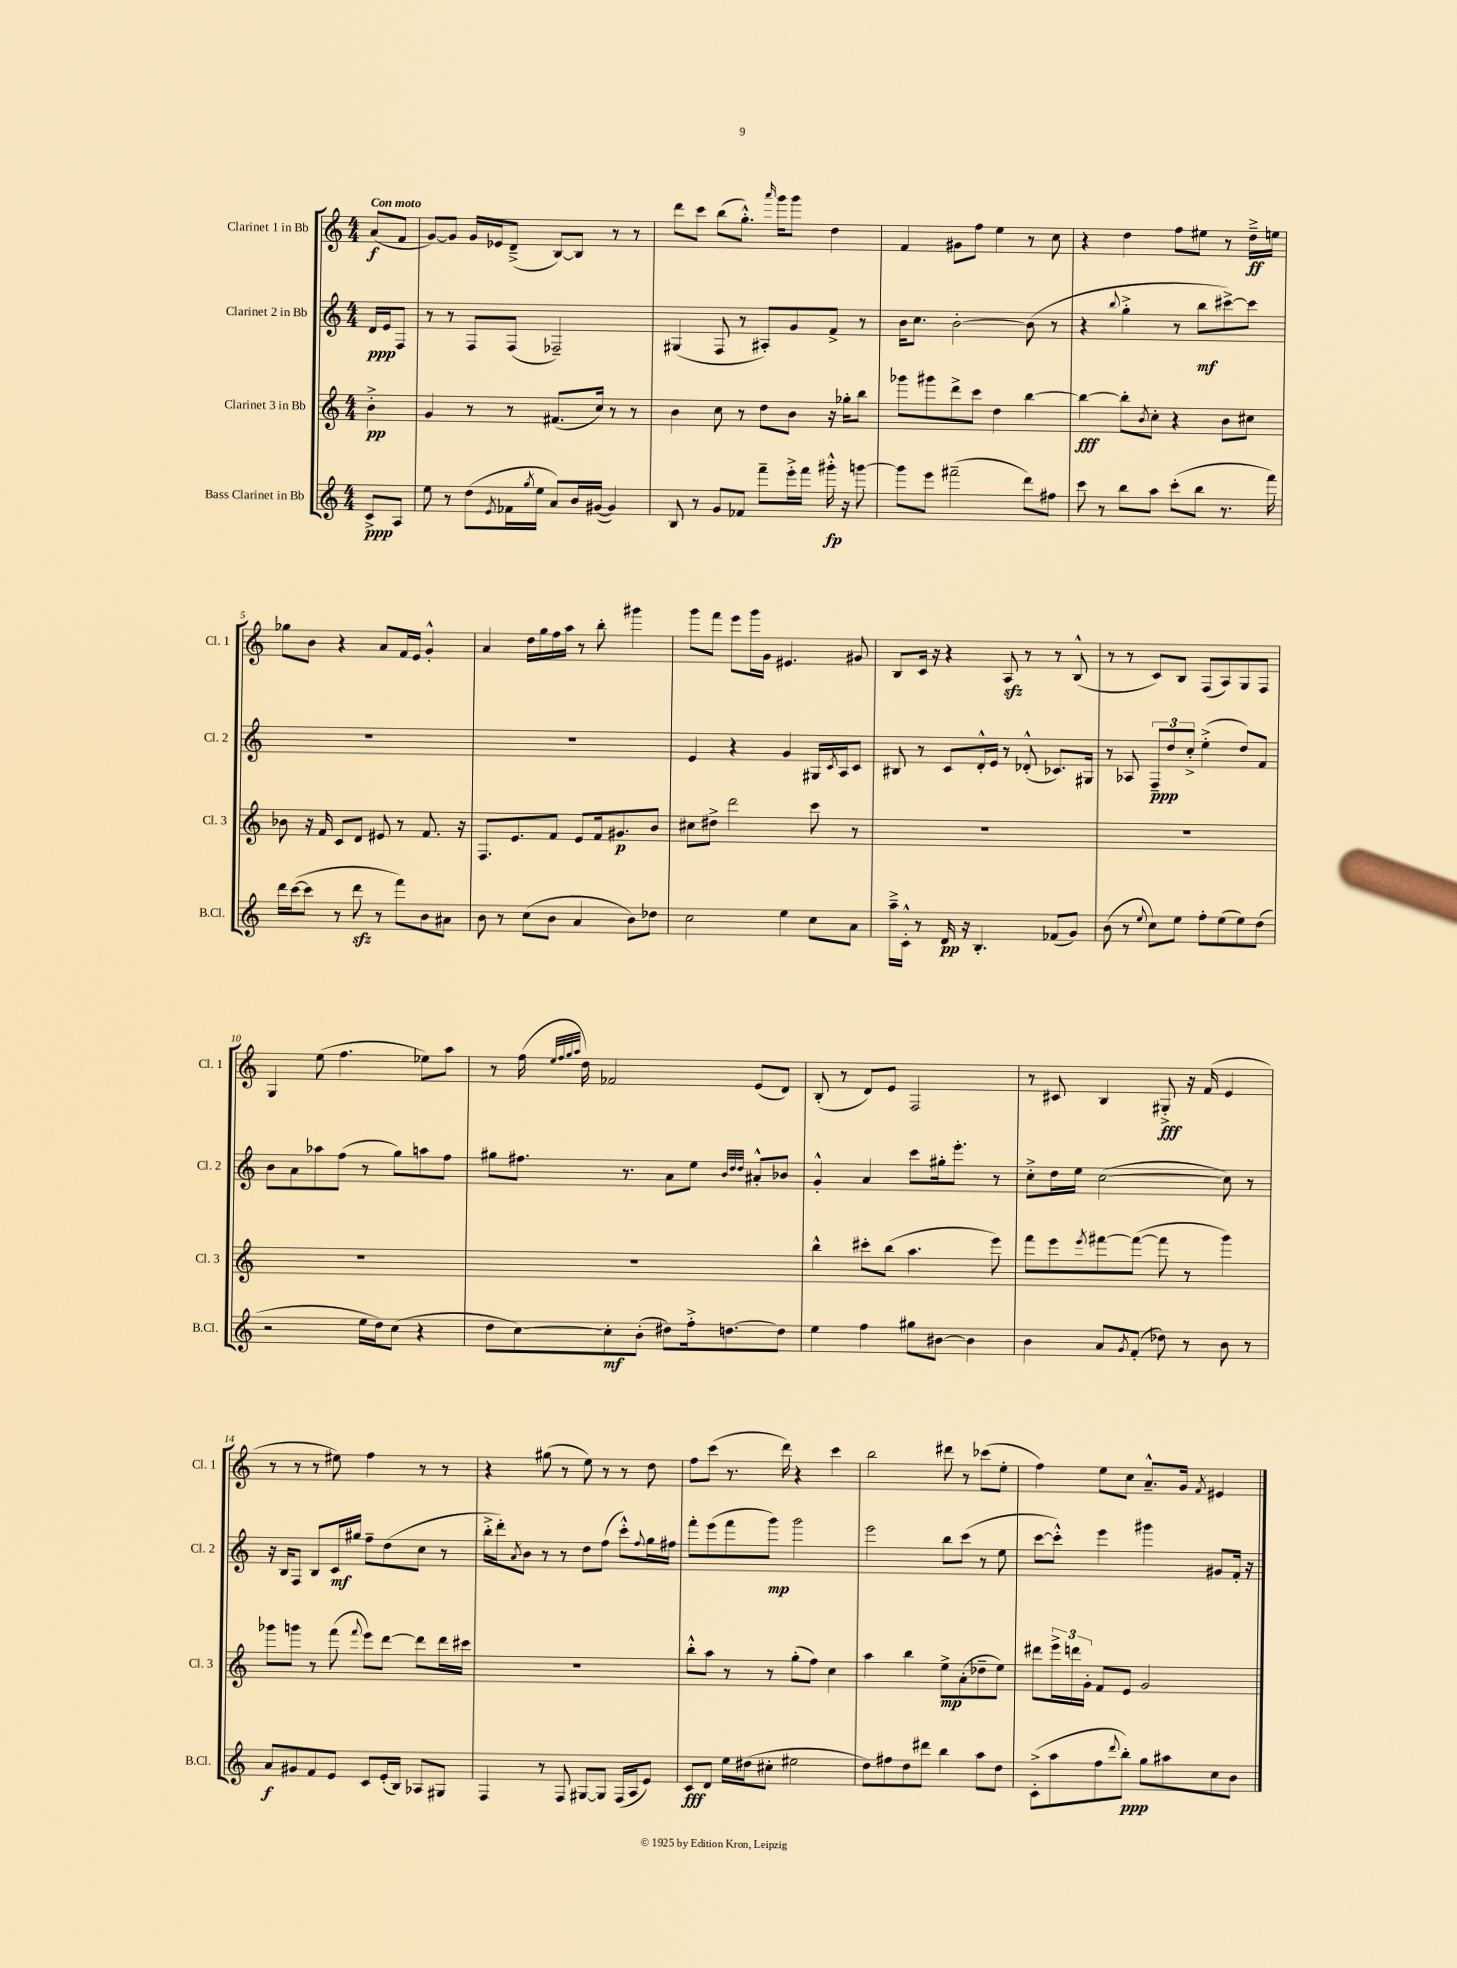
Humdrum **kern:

**kern	**dynam	**kern	**dynam	**kern	**dynam	**kern	**dynam
*part4	*part4	*part3	*part3	*part2	*part2	*part1	*part1
*staff4	*staff4	*staff3	*staff3	*staff2	*staff2	*staff1	*staff1
*I"Bass Clarinet in Bb	*	*I"Clarinet 3 in Bb	*	*I"Clarinet 2 in Bb	*	*I"Clarinet 1 in Bb	*
*I'B.Cl.	*	*I'Cl. 3	*	*I'Cl. 2	*	*I'Cl. 1	*
*clefG2	*	*clefG2	*	*clefG2	*	*clefG2	*
*k[]	*	*k[]	*	*k[]	*	*k[]	*
*M4/4	*	*M4/4	*	*M4/4	*	*M4/4	*
=	=	=	=	=	=	=	=
!	!	!	!	!	!	!LO:TX:a:B:t=Con moto	!
8c^/L	ppp	4b'^\	pp	16d/LL	ppp	(8a/L	f
.	.	.	.	16e/J	.	.	.
8A/J	.	.	.	8F/J	.	8f/J	.
=1	=1	=1	=1	=1	=1	=1	=1
8ee\	.	4g/	.	8r	.	[8g/L)	.
8r	.	.	.	8r	.	8g/J]	.
(8dd\L	.	8r	.	8F/L	.	16g/LL	.
.	.	.	.	.	.	16e-X/J	.
8qe/	.	.	.	.	.	.	.
16f-X\L	.	8r	.	(8F/J	.	(8d~^/J	.
8qgg/	.	.	.	.	.	.	.
16ee\JJ	.	.	.	.	.	.	.
8a/L)	.	(8.f#X/L	.	2F-X~/)	.	[8B/L)	.
16b/L	.	.	.	.	.	8B/J]	.
([16g#X/JJ	.	16cc/Jk)	.	.	.	.	.
4g#/])	.	8r	.	.	.	8r	.
.	.	8r	.	.	.	8r	.
=2	=2	=2	=2	=2	=2	=2	=2
8B/	.	4b\	.	(4G#X/	.	8ddd\L	.
8r	.	.	.	.	.	8ccc\J	.
8g/L	.	8cc\	.	8F/	.	(8bb\L	.
8f-X/J	.	8r	.	8r	.	8.gg'^^\J)	.
8fff~\L	.	8dd\L	.	8A#X'/L)	.	.	.
.	.	.	.	.	.	16qqaaa/	.
.	.	.	.	.	.	16ggg\KL	.
16eee'^\L	.	8b\J	.	8g/	.	8ggg\J	.
16fff\JJ	.	.	.	.	.	.	.
16ggg#X'^^\	fp	16r	.	8f^/J	.	4dd\	.
16r	.	16gg-X'\KL	.	.	.	.	.
[8gggn\	.	8bb\J	.	8r	.	.	.
=3	=3	=3	=3	=3	=3	=3	=3
8ggg\L]	.	8ggg-X\L	.	16b\KL	.	4f/	.
.	.	.	.	8.cc\J	.	.	.
8eee\J	.	8ggg#X\	.	.	.	.	.
(2fff#X~\	.	8ddd^\	.	[2b'\	.	8g#X\L	.
.	.	8ccc\J	.	.	.	8ff\J	.
.	.	4dd\	.	.	.	4ee\	.
8ddd\L)	.	[4bb\	.	(8b\]	.	8r	.
8ff#X\J	.	.	.	8r	.	8cc\	.
=4	=4	=4	=4	=4	=4	=4	=4
8ccc\	.	4bb\_	fff	4r	.	4r	.
8r	.	.	.	.	.	.	.
.	.	.	.	8qqbb/	.	.	.
8bb\L	.	8bb'\L]	.	4gg'^\	.	4dd\	.
.	.	8qb/	.	.	.	.	.
8aa\J	.	8cc'\J	.	.	.	.	.
(8ccc'\L	.	4r	.	8r	.	8ff\L	.
8bb\J	.	.	.	8bb\L	mf	8ee#X\J	.
8.r	.	8b\L	.	[8ccc#X^\)	.	8r	.
.	.	8cc#X\J	.	8ccc#\J]	.	16dd~^\LL	ff
16fff\)	.	.	.	.	.	16een\JJ	.
!!LO:LB:g=z
=5	=5	=5	=5	=5	=5	=5	=5
16ddd\LL	.	8b-X\	.	1r	.	8gg-X\L	.
([16ccc\J	.	.	.	.	.	.	.
8ccc\J]	.	16r	.	.	.	8b\J	.
.	.	16f/	.	.	.	.	.
8r	.	8c/L	.	.	.	4r	.
8dddzz\	.	8d/J	.	.	.	.	.
8r	.	8e#X/	.	.	.	8a/L	.
8fff\L)	.	8r	.	.	.	16f/L	.
.	.	.	.	.	.	16e/JJ	.
8b\	.	8.f/	.	.	.	4g'^^/	.
8a#X\J	.	.	.	.	.	.	.
.	.	16r	.	.	.	.	.
=6	=6	=6	=6	=6	=6	=6	=6
8b\	.	8.F/L	.	1r	.	4a/	.
8r	.	.	.	.	.	.	.
.	.	8.e/	.	.	.	.	.
(8cc\L	.	.	.	.	.	16dd\LL	.
.	.	.	.	.	.	16gg\	.
8b\J	.	8f/J	.	.	.	16ff\	.
.	.	.	.	.	.	16aa\JJ	.
4a/	.	8e/L	.	.	.	8r	.
.	.	16f/k	.	.	.	8bb'\	.
.	.	8.g#X/	p	.	.	.	.
8b\L)	.	.	.	.	.	4ggg#X\	.
8dd-X\J	.	8b/J	.	.	.	.	.
=7	=7	=7	=7	=7	=7	=7	=7
2cc\	.	8cc#X\L	.	4e/	.	8ggg\L	.
.	.	8dd#X^\J	.	.	.	8fff\J	.
.	.	2ddd\	.	4r	.	8eee\L	.
.	.	.	.	.	.	16ggg\L	.
.	.	.	.	.	.	16g\JJ	.
4ee\	.	.	.	4g/	.	4.e#X/	.
8cc\L	.	8ccc\	.	16G#X/LL	.	.	.
.	.	.	.	8qc/	.	.	.
.	.	.	.	16A/J	.	.	.
8a\J	.	8r	.	8c/J	.	8g#X/	.
=8	=8	=8	=8	=8	=8	=8	=8
16aa~^\LL	.	1r	.	8B#X/	.	8B/L	.
16c'^^\JJ	.	.	.	.	.	.	.
8r	.	.	.	8r	.	16c/Jk	.
.	.	.	.	.	.	16r	.
16d/	pp	.	.	8c/L	.	4r	.
16r	.	.	.	.	.	.	.
4.B'/	.	.	.	16d'^^/L	.	.	.
.	.	.	.	16e/JJ	.	.	.
.	.	.	.	8r	.	8Azz/	.
.	.	.	.	(8d-X'^^/	.	8r	.
(8f-X/L	.	.	.	8.c-X/L)	.	8r	.
8g/J)	.	.	.	.	.	(8B^^/	.
.	.	.	.	16G#X/Jk	.	.	.
=9	=9	=9	=9	=9	=9	=9	=9
(8b\	.	1r	.	8r	.	8r	.
8r	.	.	.	8A-X/	.	8r	.
8qqee/	.	.	.	.	.	.	.
8cc\L)	.	.	.	12F~/L	ppp	8c/L)	.
.	.	.	.	12dd/	.	.	.
8ee\J	.	.	.	.	.	8B/J	.
.	.	.	.	12cc'^/J	.	.	.
8ff'\L	.	.	.	(4ee'^\	.	(8F/L	.
(8ee\	.	.	.	.	.	8A/)	.
8ee\)	.	.	.	8dd/L)	.	8G/	.
(8dd\J	.	.	.	8f/J	.	8F/J	.
!!LO:LB:g=z
=10	=10	=10	=10	=10	=10	=10	=10
2r	.	1r	.	8b\L	.	4G/	.
.	.	.	.	8a\	.	.	.
.	.	.	.	8aa-X\	.	(8ee\	.
.	.	.	.	(8ff\J	.	4.ff\	.
16ee\LL	.	.	.	8r	.	.	.
16dd\J)	.	.	.	.	.	.	.
(8cc\J	.	.	.	8gg\L)	.	.	.
4r	.	.	.	8aan\	.	8ee-X\L)	.
.	.	.	.	8ff\J	.	8aa\J	.
=11	=11	=11	=11	=11	=11	=11	=11
8dd\L	.	1r	.	8gg#X\L	.	8r	.
[8cc\)	.	.	.	8.ff#X\J	.	(16ff\	.
.	.	.	.	.	.	32qqee/LLL	.
.	.	.	.	.	.	32qqff/	.
.	.	.	.	.	.	32qqgg/	.
.	.	.	.	.	.	32qqaa/JJJ	.
.	.	.	.	.	.	16dd\)	.
8cc'\]	mf	.	.	.	.	2f-X/	.
.	.	.	.	8.r	.	.	.
(8b'\J	.	.	.	.	.	.	.
8dd#X\L)	.	.	.	8a\L	.	.	.
16ff'^\k	.	.	.	8ee\J	.	.	.
[8.ddn\	.	.	.	.	.	.	.
.	.	.	.	32qqb/LLL	.	.	.
.	.	.	.	32qqdd/	.	.	.
.	.	.	.	32qqdd/JJJ	.	.	.
.	.	.	.	8a#X'^^/L	.	(8e/L	.
8dd\J]	.	.	.	8b-X/J	.	8d/J)	.
=12	=12	=12	=12	=12	=12	=12	=12
4ee\	.	4bb^^\	.	4g'^^/	.	(8B'/	.
.	.	.	.	.	.	8r	.
4ff\	.	8ccc#X'\L	.	4a/	.	8d/L)	.
.	.	(8bb\J	.	.	.	8e/J	.
8gg#X\L	.	4.aa\	.	8ccc\L	.	2F/	.
[8b#X\J	.	.	.	16gg#X'\k	.	.	.
.	.	.	.	8.eee'\J	.	.	.
4b#\]	.	.	.	.	.	.	.
.	.	8eee\)	.	8r	.	.	.
=13	=13	=13	=13	=13	=13	=13	=13
4b\	.	8fff\L	.	8cc'^\L	.	8r	.
.	.	8eee\	.	16dd\L	.	8c#X/	.
.	.	.	.	16ee\JJ	.	.	.
.	.	8qeee/	.	.	.	.	.
8a/L	.	[8fff#X\	.	([2cc\	.	4B/	.
8qg/	.	.	.	.	.	.	.
(8f'/J	.	(8fff#\J_	.	.	.	.	.
8dd-X\)	.	8fff#\]	.	.	.	8G#X'^/	fff
8r	.	8r	.	.	.	16r	.
.	.	.	.	.	.	(16f/	.
8b\	.	4ggg\)	.	8cc\])	.	4e/	.
8r	.	.	.	8r	.	.	.
!!LO:LB:g=z
=14	=14	=14	=14	=14	=14	=14	=14
8a/L	f	8ggg-X\L	.	16r	.	8r	.
.	.	.	.	16B/KL	.	.	.
8g#X/	.	8gggn\J	.	8F/J	.	8r	.
8f/	.	8r	.	8B/L	.	8r	.
8e/J	.	(8fff\	.	16c/L	mf	8ee#X\)	.
.	.	.	.	16gg#X/JJ	.	.	.
.	.	8qqfff/	.	.	.	.	.
8c/L	.	8eee\L)	.	8ff~\L	.	4ff\	.
(16e'/L	.	[8ddd\J	.	(8dd\	.	.	.
16B/JJ)	.	.	.	.	.	.	.
8A-X/L	.	8ddd\L]	.	8cc\J	.	8r	.
8G#X/J	.	16ddd\L	.	8r	.	8r	.
.	.	16ccc#X\JJ	.	.	.	.	.
=15	=15	=15	=15	=15	=15	=15	=15
4F/	.	1r	.	16bb'^\LL	.	4r	.
.	.	.	.	16ddd'\J)	.	.	.
.	.	.	.	8qa/	.	.	.
.	.	.	.	8b\J	.	.	.
8r	.	.	.	8r	.	(8gg#X\	.
8F/	.	.	.	8r	.	8r	.
[8G#X/L	.	.	.	8dd\L	.	8ee\)	.
8G#/J]	.	.	.	(8ff\J	.	8r	.
(16F/LL	.	.	.	8ccc'^^\L)	.	8r	.
16A/J	.	.	.	.	.	.	.
.	.	.	.	8qqff/	.	.	.
8e/J)	.	.	.	16gg\L	.	8dd\	.
.	.	.	.	16ff#X\JJ	.	.	.
=16	=16	=16	=16	=16	=16	=16	=16
8c/L	fff	8bb'^^\L	.	8fff'\L	.	8ff\L	.
8d/J	.	8aa\J	.	(8eee\	.	(8ccc\J	.
16ee\LL	.	8r	.	8fff\	.	8.r	.
(16dd#X\J	.	.	.	.	.	.	.
8cc#X'\J	.	8r	.	8ggg\J)	mp	.	.
.	.	.	.	.	.	16ddd\)	.
2ee#X\	.	(8gg'\L	.	2ggg\	.	4r	.
.	.	8ff\J)	.	.	.	.	.
.	.	4cc\	.	.	.	4ccc\	.
=17	=17	=17	=17	=17	=17	=17	=17
8dd\L)	.	4aa\	.	2eee\	.	2bb\	.
8ff#X\	.	.	.	.	.	.	.
8dd\	.	4bb\	.	.	.	.	.
8ddd#X\J	.	.	.	.	.	.	.
4bb\	.	8ee^\L	mp	8bb\L	.	8ddd#X\	.
.	.	(8a'\	.	(8ccc\J	.	8r	.
8aa\L	.	8dd-X~\	.	8r	.	(8ccc-X\L	.
8dd\J	.	8ee\J)	.	8ee\	.	8ee'\J	.
=18	=18	=18	=18	=18	=18	=18	=18
(8c'^\L	.	8ddd#X\L	.	[8ccc\L	.	4ff\)	.
8aa\	.	24eee^\L	.	8ccc'^^\J])	.	.	.
.	.	24dddn\	.	.	.	.	.
.	.	24g'\JJ	.	.	.	.	.
8ff\	.	8f/L	.	4eee\	.	8ee\L	.
8qqddd/	.	.	.	.	.	.	.
8bb'\J)	ppp	8e/J	.	.	.	8cc\J	.
8gg\L	.	2g/	.	4ggg#X\	.	8.a~^^/L	.
8aa#X\	.	.	.	.	.	.	.
.	.	.	.	.	.	16g/Jk	.
.	.	.	.	.	.	8qf/	.
8cc\	.	.	.	8g#X/L	.	4e#X/	.
8b\J	.	.	.	16f'/Jk	.	.	.
.	.	.	.	16r	.	.	.
==	==	==	==	==	==	==	==
*-	*-	*-	*-	*-	*-	*-	*-
